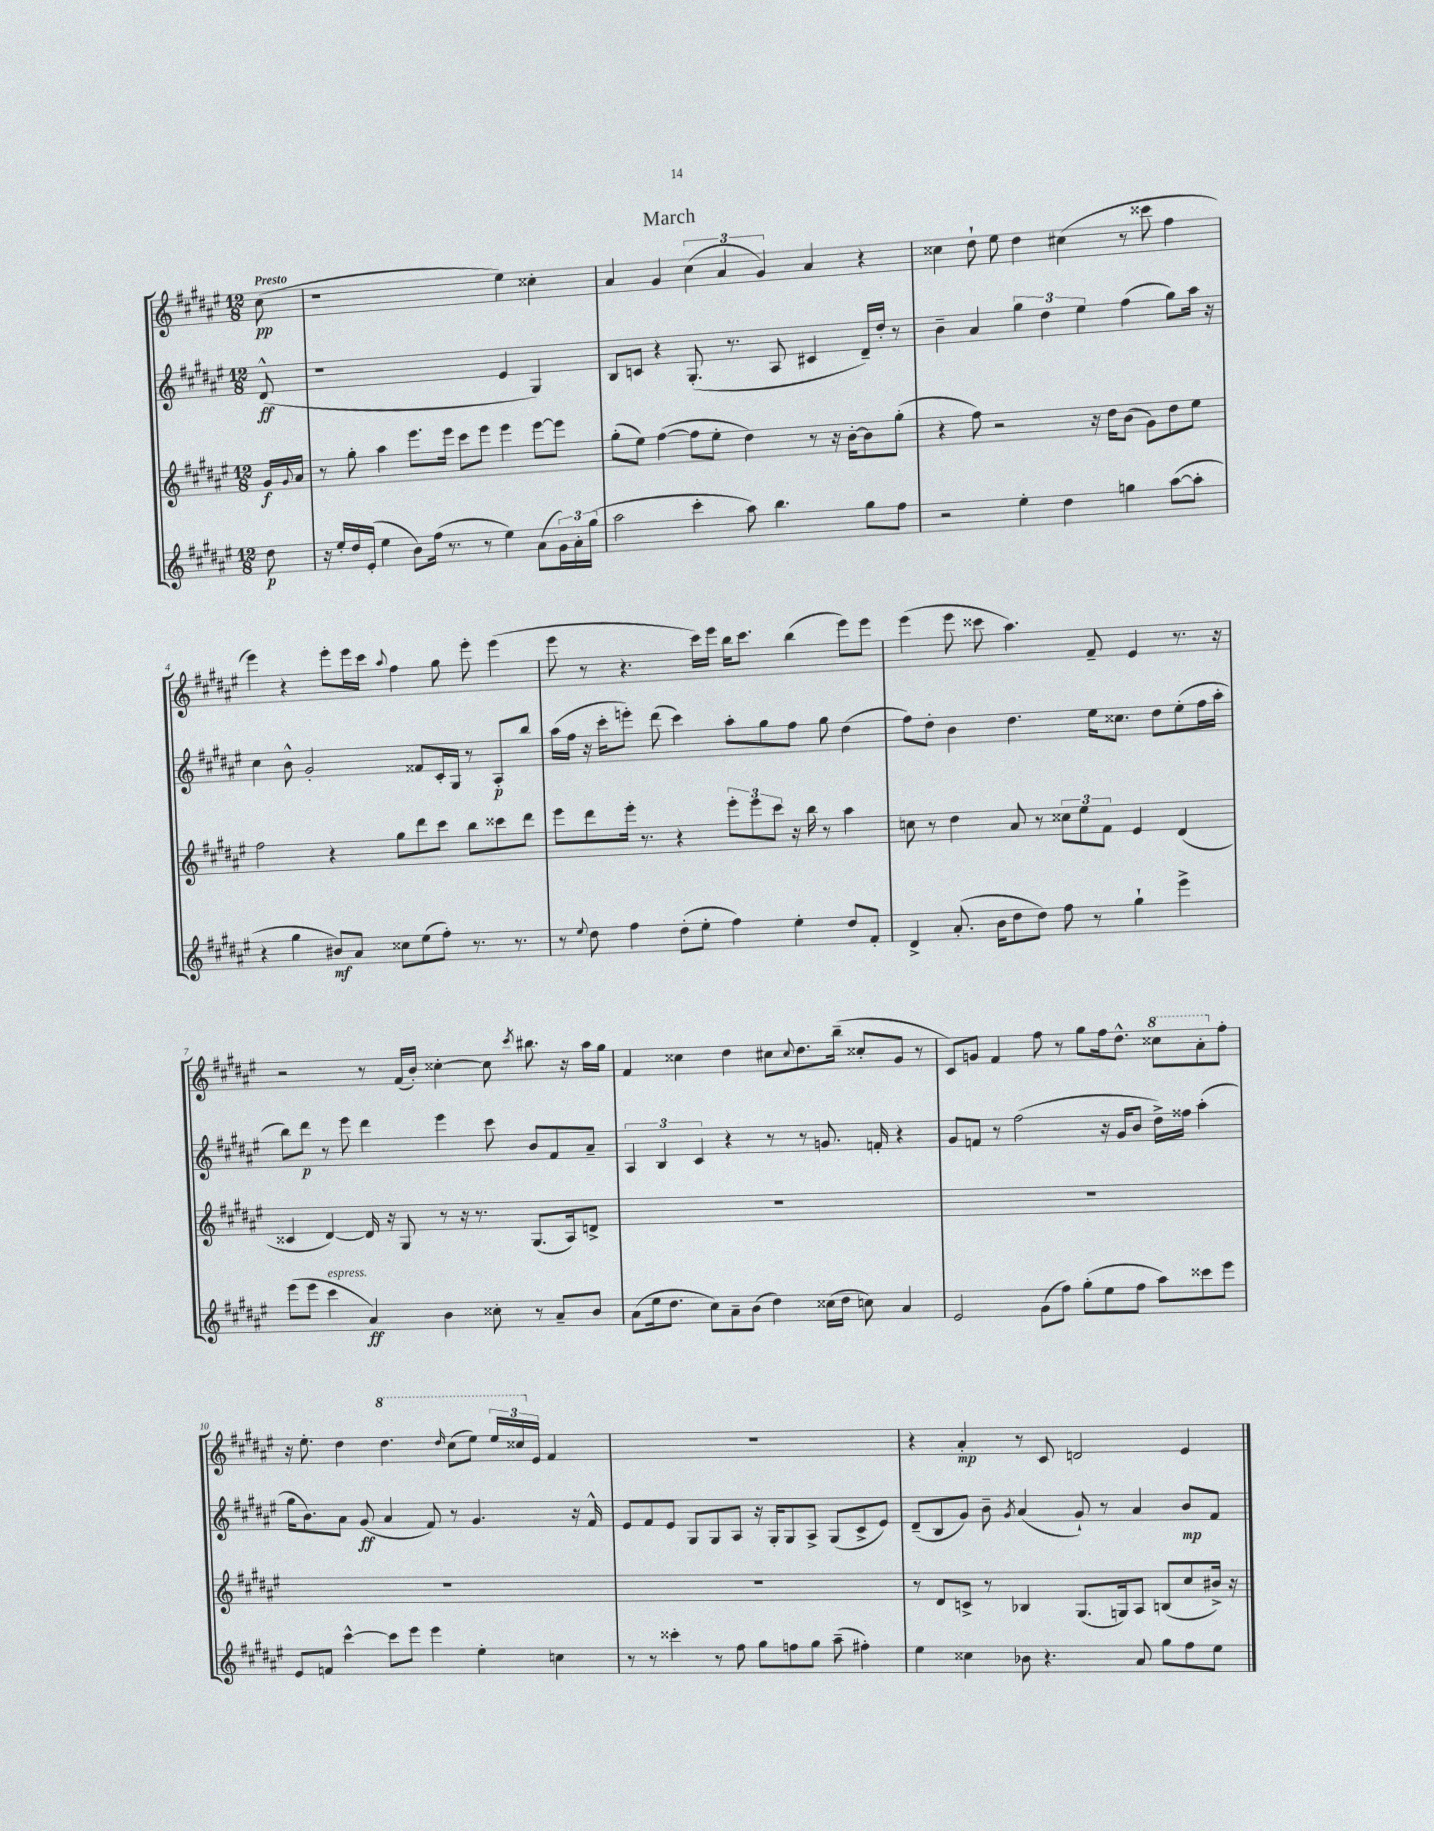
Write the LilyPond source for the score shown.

\header { title = "March" }
<<
\new StaffGroup <<
\new Staff = "s0" {
    \clef treble \key fis \major \numericTimeSignature \time 12/8 \partial 8 \tempo "Presto"
    cis''8\pp( |
    r1 eis''4) cisis''4-. |
    ais'4 gis'4 \tuplet 3/2 { cis''4( ais'4 gis'4) } ais'4 r4 |
    cisis''4 dis''8-! eis''8 dis''4 cis''4( r8 cisis'''8 fis''4 |
    eis'''4) r4 eis'''8-. eis'''16 cis'''16 \appoggiatura { ais''8 } fis''4 gis''8 eis'''8-. eis'''4( |
    eis'''8 r8 r4. cis'''16) eis'''16 b''16 cis'''8. b''4( eis'''8) eis'''8 |
    eis'''4( eis'''8 cisis'''8 ais''4.) fis'8-- eis'4 r8. r16 |
    r2 r8 fis'16( b'16-.) cisis''4~-. cisis''8 \acciaccatura { cis'''8 } bis''8. r16 ais''16 gis''16 |
    fis'4 cisis''4 dis''4 cis''8 \appoggiatura { cis''8 } dis''8. b''16--( cisis''8-. gis'8 r8 |
    cis'8) g'8 fis'4 fis''8 r8 gis''8 fis''16 dis''8.-^ \ottava #1 cisis'''8 ais''8-. \ottava #0 fis''8-. |
    r16 eis''8.-. dis''4 \ottava #1 dis'''4. \grace { dis'''16 } cis'''8( eis'''8) \tuplet 3/2 { eis'''16 cisis'''16 \ottava #0 eis'16 } fis'4 |
    R1. |
    r4 ais'4-.\mp r8 cis'8 d'2 eis'4 \bar "|." |
}
\new Staff = "s1" {
    \clef treble \key fis \major \numericTimeSignature \time 12/8 \partial 8
    dis'8-^\ff( |
    r1 eis'4 gis4) |
    b8 c'8 r4 gis8.-.( r8. ais8 cis'4 dis'16--) dis''16-. r8 |
    b'4-- ais'4 \tuplet 3/2 { gis''4 dis''4 eis''4 } fis''4( gis''8) ais''16 r16 |
    cis''4 b'8-^ gis'2-. fisis'8 cis'16-. gis16 r8 ais8-.\p b''8 |
    ais''16( fis''16 r16 cis'''16-. e'''8-.) dis'''8( cis'''4) ais''8-. gis''8 fis''8 gis''8 dis''4( |
    fis''8) dis''8-. b'4 dis''4. eis''16 cisis''8. dis''8 eis''8-.( fis''16 ais''16-. |
    b''8) dis'''8\p r8 eis'''8 dis'''4 eis'''4 cis'''8 b'8 fis'8 ais'8-- |
    \tuplet 3/2 { ais4 b4 cis'4 } r4 r8 r8 g'8. f'16-. r4 |
    gis'8 f'8 r8 fis''2( r16 gis'16 b'8 dis''16->) fisis''16 ais''4-.( |
    gis''16 b'8.) ais'8 gis'8\ff( ais'4 fis'8) r8 gis'4. r16 fis'16-^ |
    eis'8 fis'8 eis'8 gis8 gis8 ais8 r16 gis16-. gis8 ais8-> gis8( cis'8-> eis'8) |
    dis'8--( b8 gis'8) b'8-- \acciaccatura { gis'8 } ais'4( gis'8-!) r8 ais'4 b'8\mp fis'8 \bar "|." |
}
\new Staff = "s2" {
    \clef treble \key fis \major \numericTimeSignature \time 12/8 \partial 8
    gis'16\f \appoggiatura { gis'8 } ais'16 |
    r8 gis''8-. ais''4 eis'''8. eis'''16 cis'''8 eis'''8 eis'''4 eis'''8~ eis'''8 |
    gis''8-.( eis''8) fis''4~( fis''8 eis''8-. dis''4) r8 r16 b'16~-. b'8 gis''8-.( |
    r4 fis''8) r2 r16 dis''16 b'8( gis'8) dis''8 eis''8 |
    fis''2 r4 gis''8 dis'''8 cis'''8 b''8 cisis'''8 dis'''8 |
    eis'''8 dis'''8 eis'''16-. r8. r4 \tuplet 3/2 { eis'''8-. eis'''8 cis'''8 } r16 b''16 r8 ais''4 |
    c''8 r8 dis''4 ais'8 r8 \tuplet 3/2 { cisis''8 eis''8 fis'8 } eis'4 dis'4( |
    cisis'4 dis'4~) dis'16 r16 gis8 r8 r16 r8. gis8.( ais16) d'8-> |
    R1. |
    R1. |
    R1. |
    R1. |
    r8 dis'8 c'8-> r8 bes4 gis8.( g16) ais8 b8( cis''8 bis'16->) r16 \bar "|." |
}
\new Staff = "s3" {
    \clef treble \key fis \major \numericTimeSignature \time 12/8 \partial 8
    dis''8\p |
    r16 eis''16-. dis''16 eis'16-.( eis''4 b'8) fis''16( r8. r8 eis''4) ais'8( \tuplet 3/2 { gis'16) ais'16-. gis''16( } |
    ais''2 cis'''4-. ais''8) b''4. gis''8 fis''8 |
    r2 eis''4-. dis''4 g''4 ais''8~( ais''8-. |
    r4 gis''4 bis'8\mf) ais'8 cisis''8 eis''8( fis''8-.) r8. r8. |
    r8 \appoggiatura { eis''8 } dis''8 fis''4 dis''8-.( eis''8-. fis''4) eis''4-. dis''8 fis'8-. |
    dis'4-> ais'8.-.( b'16 dis''8 dis''8) fis''8 r8 gis''4-! eis'''4-> |
    eis'''8( eis'''8 cis'''4^\markup { \italic "espress." } ais'4\ff) b'4 cisis''8-. r8 ais'8-- b'8 |
    ais'8( eis''16 dis''8. cis''8) ais'8-- b'8( dis''4) cisis''16( dis''16 c''8) ais'4 |
    eis'2 gis'8( fis''8) gis''8-.( eis''8 fis''8 ais''8) cisis'''8 eis'''8 |
    eis'8 f'8 cis'''4~-^ cis'''8 eis'''8 eis'''4 eis''4-. c''4 |
    r8 r8 cisis'''4-. r8 fis''8 gis''8 f''8 gis''8 ais''8--( fis''4-.) |
    eis''4 cisis''4 bes'8 r4. ais'8 gis''8 fis''8 eis''8 \bar "|." |
}
>>
>>
